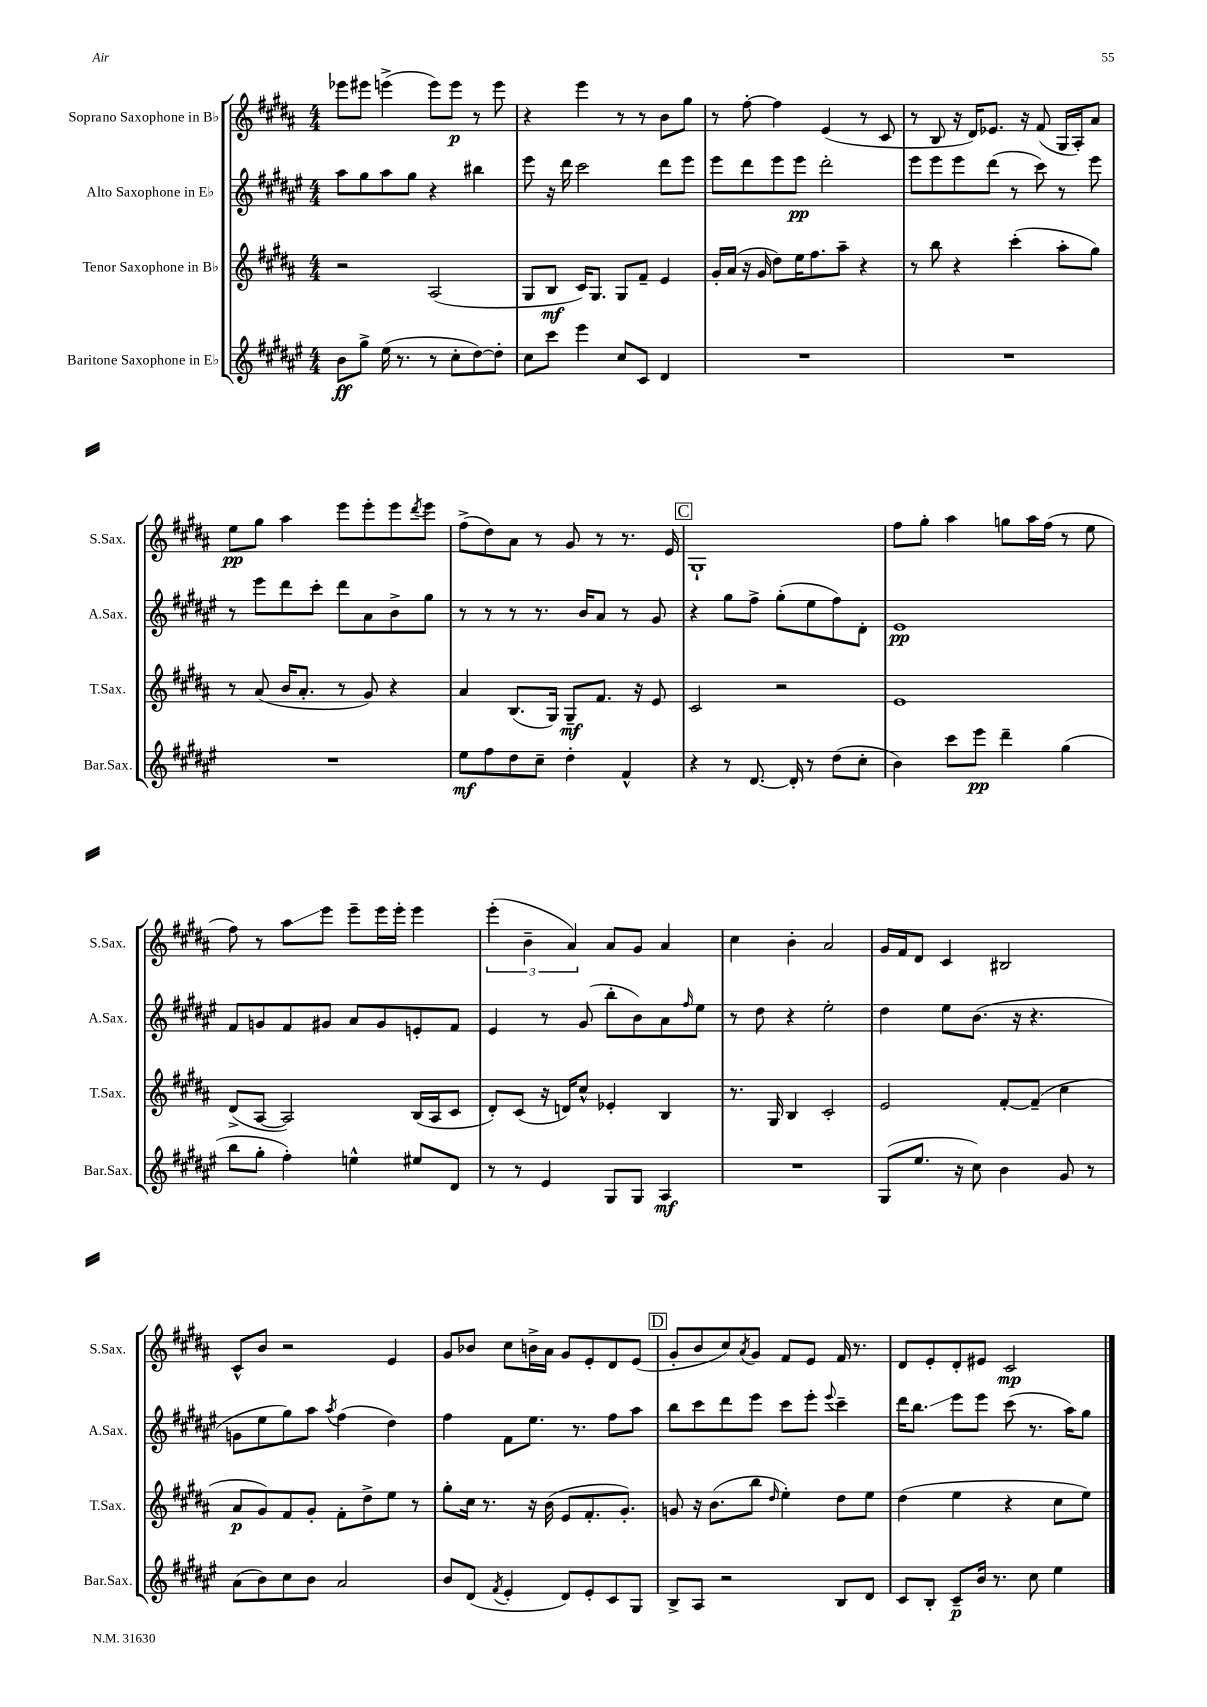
<<
\new StaffGroup <<
\new Staff = "s0" \with { instrumentName = "Soprano Saxophone in Bb" shortInstrumentName = "S.Sax." } {
    \clef treble \key b \major \numericTimeSignature \time 4/4
    ees'''8 eis'''8 e'''4->( e'''8) e'''8\p r8 e'''8 |
    r4 e'''4 r8 r8 b'8 gis''8 |
    r8 fis''8~-. fis''4 e'4( r8 cis'8 |
    r8 b8 r16 dis'16) ees'8. r16 fis'8( gis16 ais16-.) ais'8 |
    e''8\pp gis''8 ais''4 e'''8 e'''8-. e'''8 \acciaccatura { dis'''8 } e'''8 |
    fis''8->( dis''8) ais'8 r8 gis'8 r8 r8. e'16 |
    \mark \markup { \box "C" } gis1-! |
    fis''8 gis''8-. ais''4 g''8 ais''16 fis''16( r8 e''8 |
    fis''8) r8 ais''8\glissando e'''8 e'''8-- e'''16 e'''16-. e'''4 |
    \tuplet 3/2 { e'''4-.( b'4-- ais'4) } ais'8 gis'8 ais'4 |
    cis''4 b'4-. ais'2 |
    gis'16 fis'16 dis'8 cis'4 bis2 |
    cis'8-^ b'8 r2 e'4 |
    gis'8 bes'8 cis''8 b'16-> ais'16 gis'8 e'8-. dis'8 e'8( |
    \mark \markup { \box "D" } gis'8-. b'8 cis''8) \acciaccatura { ais'8 } gis'8 fis'8 e'8 fis'16 r8. |
    dis'8 e'8-. dis'8-. eis'8 cis'2\mp \bar "|." |
}
\new Staff = "s1" \with { instrumentName = "Alto Saxophone in Eb" shortInstrumentName = "A.Sax." } {
    \clef treble \key fis \major \numericTimeSignature \time 4/4
    ais''8 gis''8 ais''8 gis''8 r4 bis''4 |
    eis'''8 r16 dis'''16 cis'''2 dis'''8 eis'''8 |
    eis'''8 dis'''8 eis'''8 eis'''8\pp dis'''2-. |
    eis'''8 eis'''8 eis'''8 dis'''8( r8 cis'''8) r8 eis'''8 |
    r8 eis'''8 dis'''8 cis'''8-. dis'''8 ais'8 b'8-> gis''8 |
    r8 r8 r8 r8. b'16 ais'8 r8 gis'8 |
    \mark \markup { \box "C" } r4 gis''8 fis''8-> gis''8-.( eis''8 fis''8) dis'8-. |
    eis'1\pp |
    fis'8 g'8 fis'8 gis'8 ais'8 gis'8 e'8-. fis'8 |
    eis'4 r8 gis'8( b''8-. b'8) ais'8 \grace { fis''16 } eis''8 |
    r8 dis''8 r4 eis''2-. |
    dis''4 eis''8 b'8.( r16 r4. |
    g'8 eis''8 gis''8) ais''8 \acciaccatura { ais''8 } fis''4( dis''4) |
    fis''4 fis'8 eis''8. r8. fis''8 ais''8 |
    \mark \markup { \box "D" } b''8 cis'''8 dis'''8 eis'''8 cis'''8 eis'''8-. \appoggiatura { eis'''8 } cis'''4-- |
    dis'''16 b''8.\glissando eis'''8 eis'''8 cis'''8( r8. ais''16) gis''8 \bar "|." |
}
\new Staff = "s2" \with { instrumentName = "Tenor Saxophone in Bb" shortInstrumentName = "T.Sax." } {
    \clef treble \key b \major \numericTimeSignature \time 4/4
    r2 ais2( |
    gis8 b8\mf cis'16) gis8. gis8 fis'8-- e'4 |
    gis'16-. ais'16( r16 gis'16 dis''8) e''16 fis''8. ais''8-- r4 |
    r8 b''8 r4 cis'''4-.( ais''8-. gis''8) |
    r8 ais'8( b'16 ais'8.-. r8 gis'8) r4 |
    ais'4 b8.( gis16) gis8--\mf fis'8. r16 e'8 |
    \mark \markup { \box "C" } cis'2 r2 |
    e'1 |
    dis'8->( ais8~ ais2) b16( ais16 cis'8 |
    dis'8-.) cis'8( r16 d'16) cis''8-^ ees'4-. b4 |
    r8. gis16 b4 cis'2-. |
    e'2 fis'8~-. fis'8--( cis''4 |
    ais'8\p gis'8) fis'8 gis'8-. fis'8-. dis''8-> e''8 r8 |
    gis''8-. cis''16 r8. r16 b'16( e'8 fis'8.-. gis'8.-.) |
    \mark \markup { \box "D" } g'8 r16 b'8.( b''8 \grace { dis''16 } e''4-.) dis''8 e''8 |
    dis''4( e''4 r4 cis''8 e''8) \bar "|." |
}
\new Staff = "s3" \with { instrumentName = "Baritone Saxophone in Eb" shortInstrumentName = "Bar.Sax." } {
    \clef treble \key fis \major \numericTimeSignature \time 4/4
    b'8\ff gis''8-> eis''16( r8. r8 cis''8-. dis''8~) dis''8-. |
    cis''8 cis'''8 eis'''4 cis''8 cis'8 dis'4 |
    R1 |
    R1 |
    R1 |
    eis''8\mf fis''8 dis''8 cis''8-- dis''4-. fis'4-^ |
    \mark \markup { \box "C" } r4 r8 dis'8.~ dis'16-. r8 dis''8( cis''8-. |
    b'4) cis'''8 eis'''8\pp dis'''4-- gis''4( |
    b''8 gis''8-. fis''4-.) e''4-^ eis''8 dis'8 |
    r8 r8 eis'4 gis8 gis8 ais4\mf |
    R1 |
    gis8( eis''8. r16 cis''8) b'4 gis'8 r8 |
    ais'8( b'8) cis''8 b'8 ais'2 |
    b'8 dis'8( \acciaccatura { fis'8 } eis'4-. dis'8) eis'8-. cis'8 gis8 |
    \mark \markup { \box "D" } b8-> ais8 r2 b8 dis'8 |
    cis'8 b8-. cis'8--\p b'16 r8. cis''8 eis''4 \bar "|." |
}
>>
>>
\layout { \context { \Score \remove "Bar_number_engraver" } }
